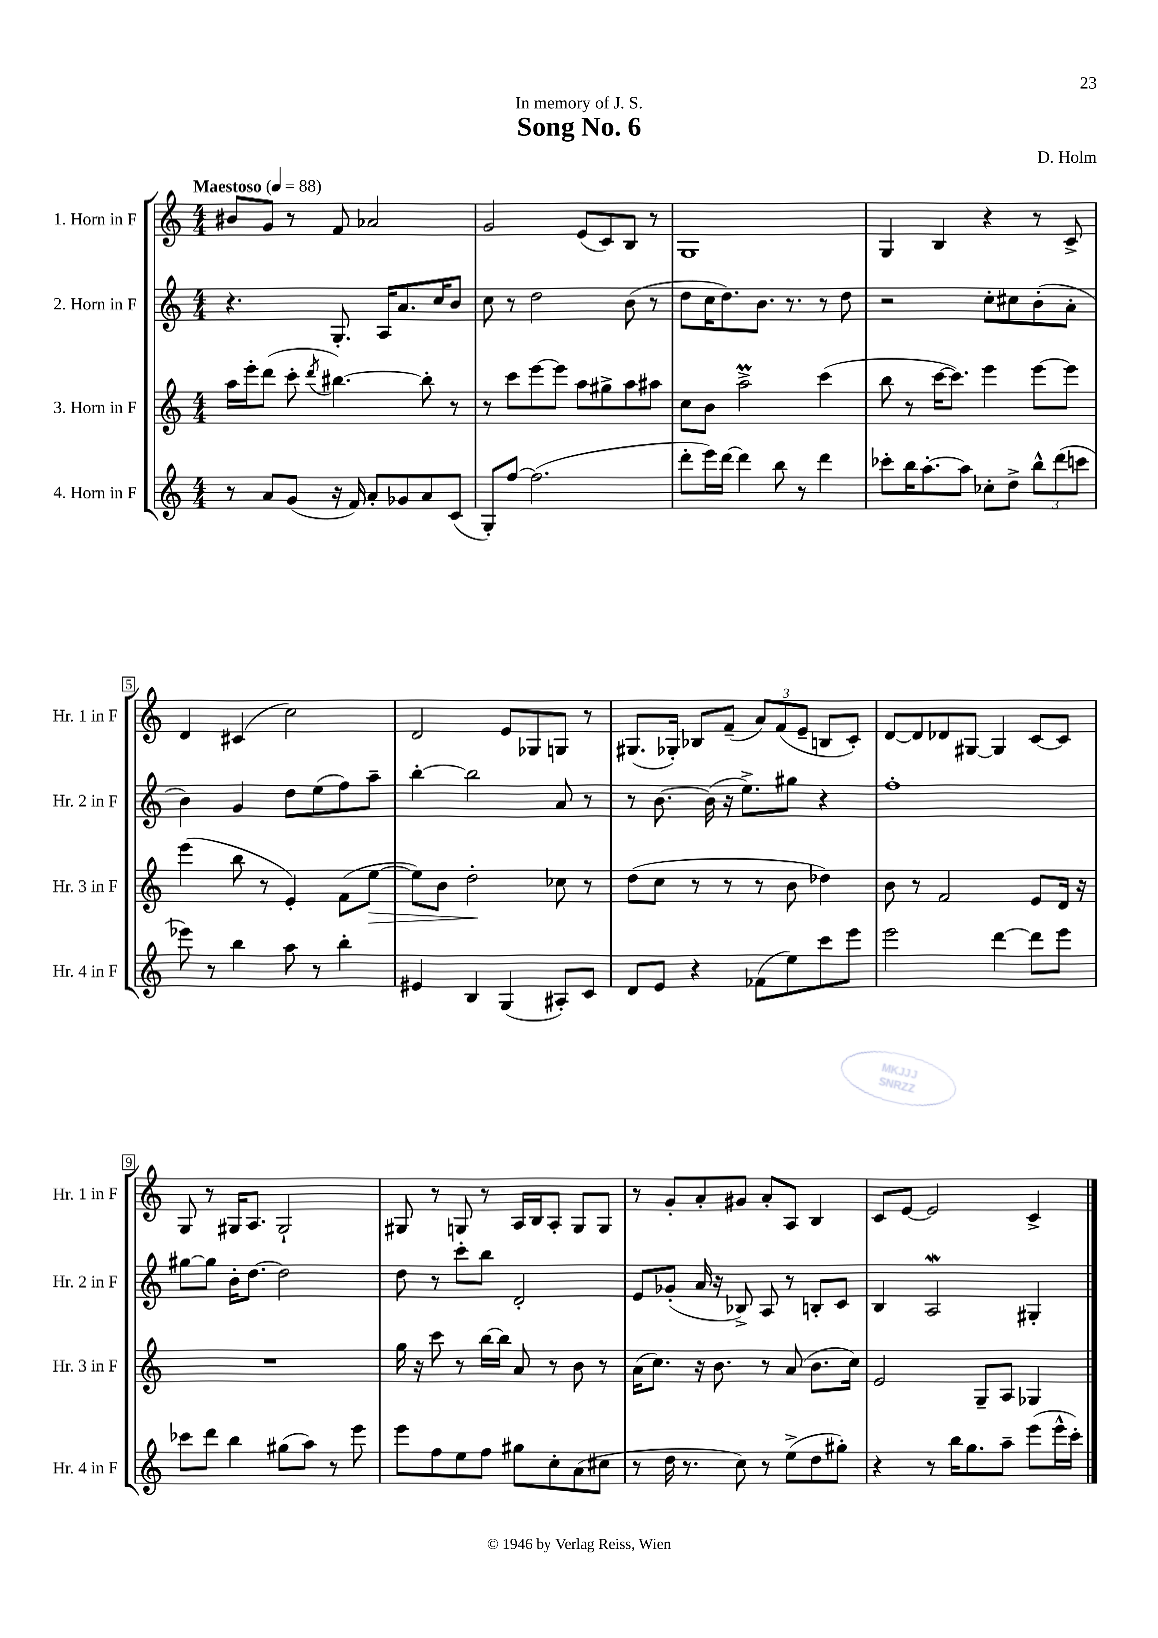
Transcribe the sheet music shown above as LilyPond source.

\header { title = "Song No. 6" composer = "D. Holm" dedication = "In memory of J. S." }
<<
\new StaffGroup <<
\new Staff = "s0" \with { instrumentName = "1. Horn in F" shortInstrumentName = "Hr. 1 in F" } {
    \clef treble \key c \major \numericTimeSignature \time 4/4 \tempo "Maestoso" 4 = 88
    bis'8 g'8 r8 f'8 aes'2 |
    g'2 e'8( c'8) b8 r8 |
    g1 |
    g4 b4 r4 r8 c'8-> |
    d'4 cis'4( c''2) |
    d'2 e'8 ges8 g8 r8 |
    gis8.( ges16-.) bes8 f'8--( \tuplet 3/2 { a'8) f'8( e'8-- } b8 c'8-.) |
    d'8~ d'8 des'8 gis8~ gis4 c'8~ c'8 |
    g8 r8 gis16 a8. gis2-! |
    gis8 r8 g8 r8 a16 b16 a8-. g8 g8 |
    r8 g'8-. a'8-. gis'8 a'8-. a8 b4 |
    c'8 e'8~ e'2 c'4-> \bar "|." |
}
\new Staff = "s1" \with { instrumentName = "2. Horn in F" shortInstrumentName = "Hr. 2 in F" } {
    \clef treble \key c \major \numericTimeSignature \time 4/4
    r4. g8.-. a16 a'8. c''16 b'8 |
    c''8 r8 d''2 b'8( r8 |
    d''8 c''16 d''8.) b'8. r8. r8 d''8 |
    r2 c''8-. cis''8 b'8-.( a'8-. |
    b'4) g'4 d''8 e''8( f''8) a''8-- |
    b''4~-. b''2 a'8 r8 |
    r8 b'8.~ b'16( r16 e''8.->) gis''8 r4 |
    f''1-. |
    gis''8~ gis''8 b'16-. d''8.~ d''2 |
    d''8 r8 c'''8-. b''8 d'2-. |
    e'8 ges'8-.( a'16 r16 bes8->) a8 r8 b8-. c'8 |
    b4 a2\mordent gis4-. \bar "|." |
}
\new Staff = "s2" \with { instrumentName = "3. Horn in F" shortInstrumentName = "Hr. 3 in F" } {
    \clef treble \key c \major \numericTimeSignature \time 4/4
    a''16 e'''16-. d'''8( c'''8-. \acciaccatura { d'''8 } bis''4.~) bis''8-. r8 |
    r8 c'''8 e'''8~ e'''8 a''8 gis''8-> a''8 ais''8 |
    c''8 b'8 a''2->\prall c'''4( |
    b''8 r8 c'''16~ c'''8.) e'''4 e'''8~ e'''8 |
    e'''4( b''8 r8 e'4-.) f'8( e''8~\> |
    e''8) b'8 d''2-.\! ces''8 r8 |
    d''8( c''8 r8 r8 r8 b'8 des''4) |
    b'8 r8 f'2 e'8 d'16 r16 |
    R1 |
    g''16 r16 c'''8 r8 b''16~ b''16 a'8 r8 b'8 r8 |
    a'16( c''8.) r16 b'8. r8 a'8( b'8. c''16) |
    e'2 g8-- a8 ges4 \bar "|." |
}
\new Staff = "s3" \with { instrumentName = "4. Horn in F" shortInstrumentName = "Hr. 4 in F" } {
    \clef treble \key c \major \numericTimeSignature \time 4/4
    r8 a'8 g'8( r16 f'16) a'8-. ges'8 a'8 c'8( |
    g8-.) f''8~ f''2.( |
    d'''8-. e'''16) d'''16~ d'''4 b''8 r8 d'''4 |
    ces'''8-. b''16 a''8.~-. a''8 ces''8-. d''8-> \tuplet 3/2 { b''8-^ d'''8( c'''8 } |
    ees'''8) r8 b''4 a''8 r8 b''4-. |
    eis'4 b4 g4( ais8-.) c'8 |
    d'8 e'8 r4 fes'8( e''8) c'''8 e'''8 |
    e'''2 d'''4~ d'''8 e'''8 |
    ces'''8 d'''8 b''4 gis''8( a''8) r8 e'''8 |
    e'''8 f''8 e''8 f''8 gis''8 c''8-. a'8( cis''8 |
    r8 d''16 r8. c''8) r8 e''8->( d''8 gis''8-.) |
    r4 r8 b''16 g''8. a''8-- e'''8( e'''16-^ c'''16-.) \bar "|." |
}
>>
>>
\layout { \context { \Score \override BarNumber.stencil = #(make-stencil-boxer 0.1 0.3 ly:text-interface::print) } }
